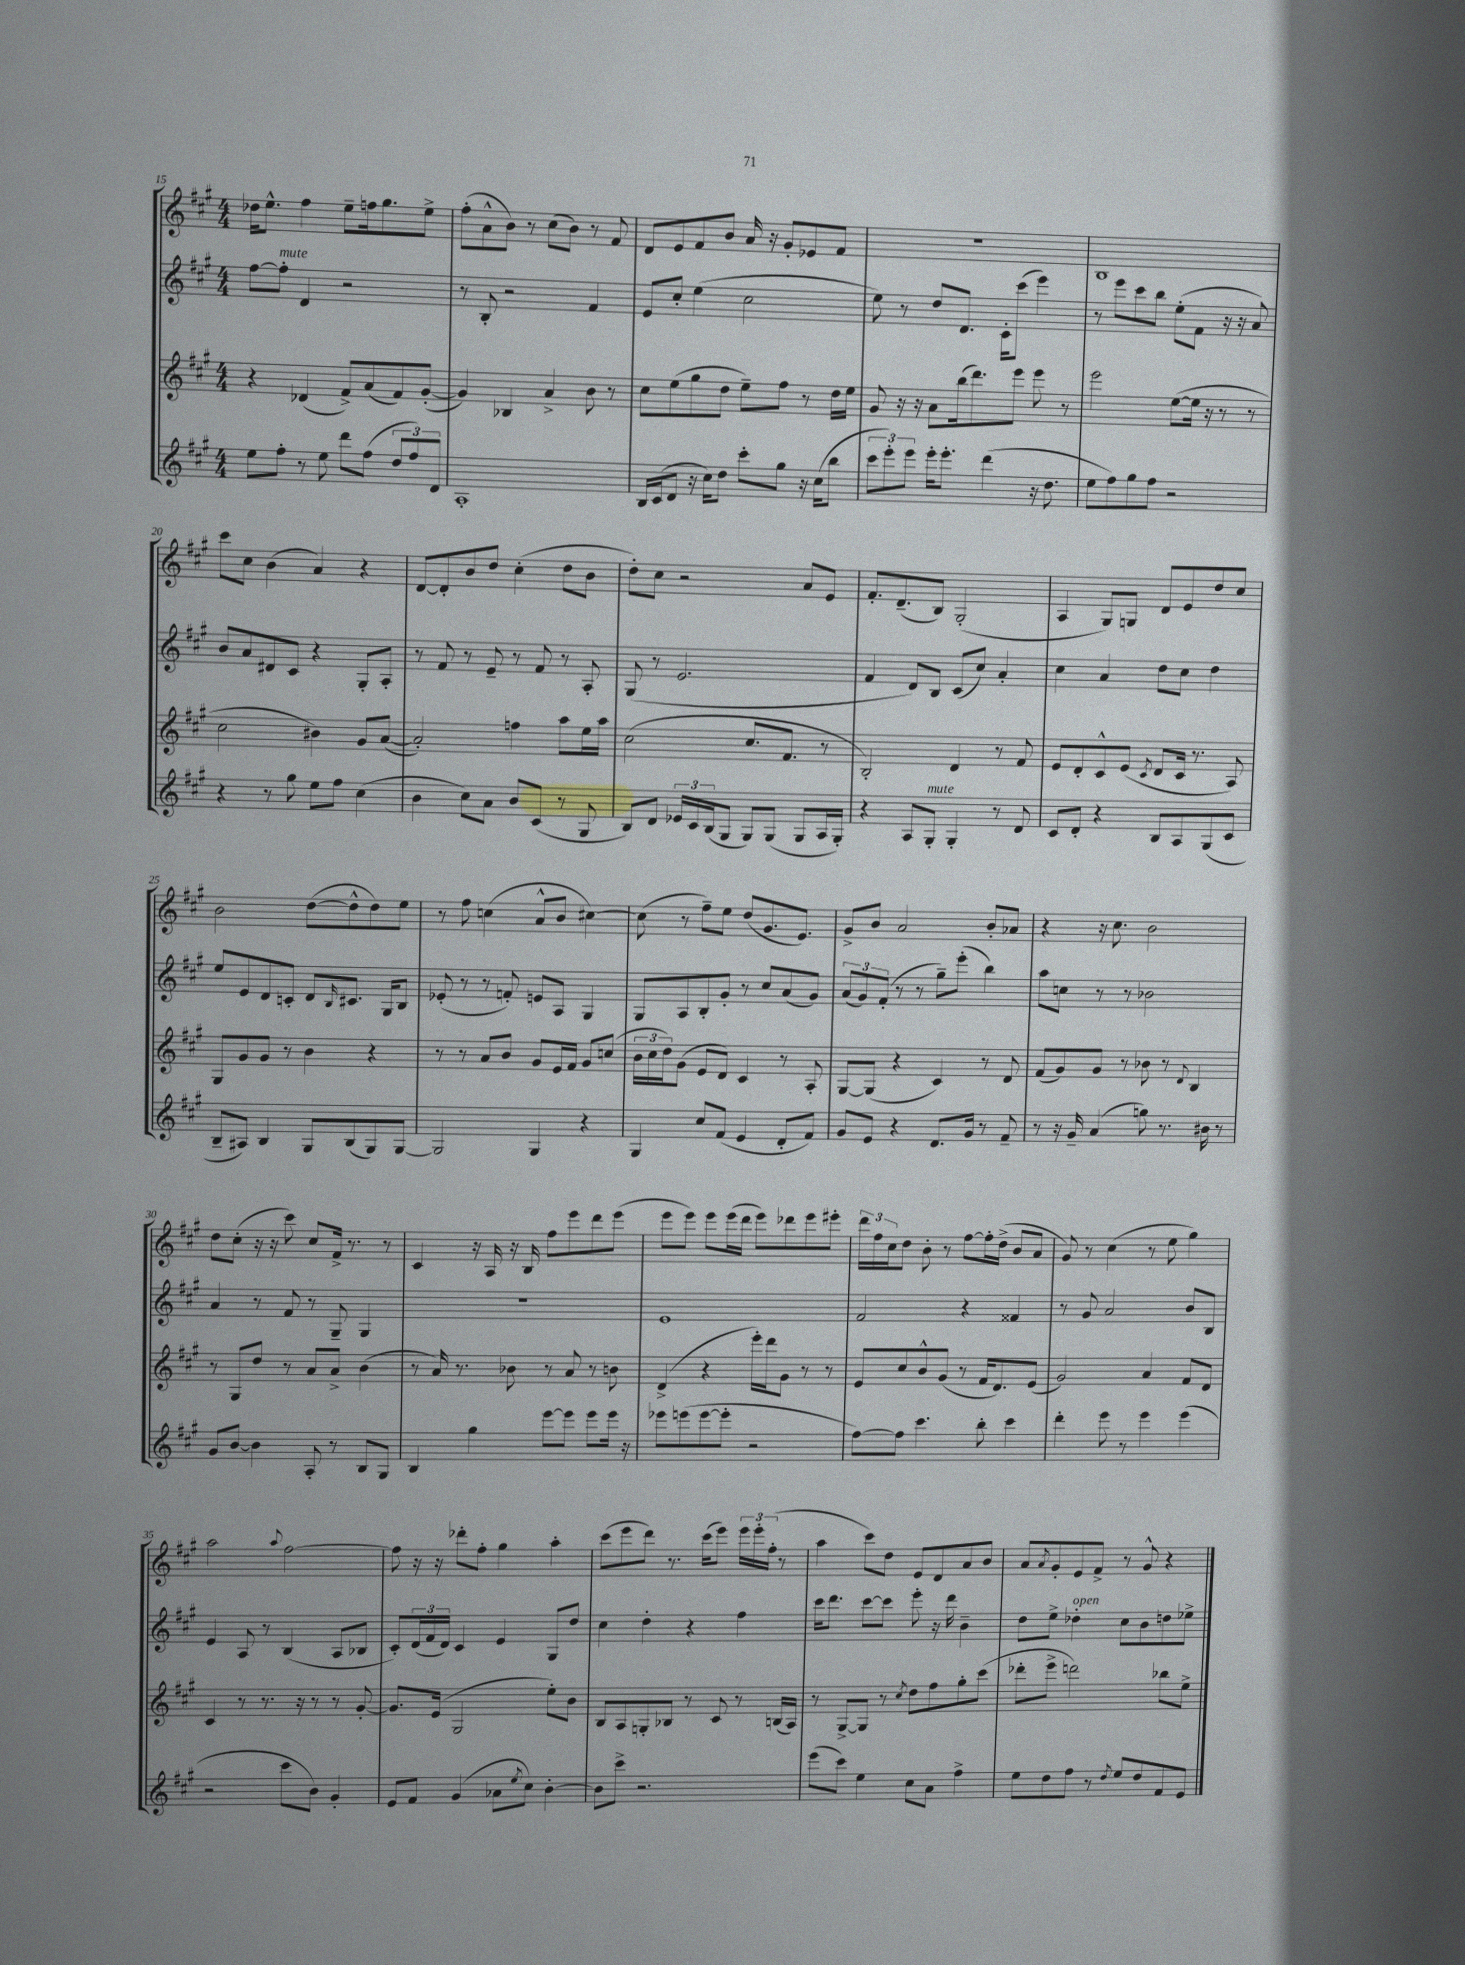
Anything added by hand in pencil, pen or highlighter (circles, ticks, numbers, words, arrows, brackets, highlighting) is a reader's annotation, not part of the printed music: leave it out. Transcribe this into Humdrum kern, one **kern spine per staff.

**kern	**kern	**kern	**kern
*staff4	*staff3	*staff2	*staff1
*clefG2	*clefG2	*clefG2	*clefG2
*k[f#c#g#]	*k[f#c#g#]	*k[f#c#g#]	*k[f#c#g#]
*M4/4	*M4/4	*M4/4	*M4/4
8ee	4r	[8ff#	16dd-
.	.	.	8.ee^^
8ff#'	.	8ff#']	.
8r	(4d-	4d	4ff#
8ee	.	.	.
8ddd	8f#^)	2r	8ee~
(8ff#	(8a	.	16ff
.	.	.	8.gg#
12dd	8f#)	.	.
12ff#)	.	.	.
.	([8g#'	.	8ee^
12d	.	.	.
=	=	=	=
1A'	4g#])	8r	(8ff#'
.	.	8B'	8a^^
.	4B-	2r	8b)
.	.	.	8r
.	4a^	.	(8cc#
.	.	.	8b)
.	8b	4f#	8r
.	8r	.	8f#
=	=	=	=
16B	8cc#	8e	8d
(16c#	.	.	.
8d	(8ee	8cc#'	8e
16r	8gg#	(4ee	8f#
16cc#)	.	.	.
8dd	8dd	.	8b
8ccc#'	8ee~)	2cc#	16a
.	.	.	16r
8gg#	8ff#	.	8g#'
16r	8r	.	8e-
(16cc#	.	.	.
8bb	16dd	.	8f#
.	16ee	.	.
=	=	=	=
12ccc#	8g#	8ee)	1r
12eee')	.	.	.
.	16r	8r	.
12eee	.	.	.
.	16r	.	.
16eee'	8a	8dd	.
8.eee'	.	.	.
.	(16bb	8.d	.
.	8.ddd)	.	.
(4ddd	.	.	.
.	.	16c#'	.
.	8eee	(8ccc#	.
16r	8eee	4eee)	.
8.dd	.	.	.
.	8r	.	.
=	=	=	=
8ee	2eee	8r	1B
8ff#)	.	8eee	.
8gg#	.	8ccc#	.
8ff#	.	8bb	.
2r	([8ee	(8ee'	.
.	16ee]	8f#	.
.	16r	.	.
.	8r	16r	.
.	.	16r	.
.	8r	8a)	.
=	=	=	=
4r	2cc#	8b	8ccc#
.	.	8a	8cc#
8r	.	8d#	(4b
8gg#	.	8c#	.
8ee	4b#)	4r	4a)
8ff#	.	.	.
(4cc#	8g#	8G#'	4r
.	([8a	8A'	.
=	=	=	=
4b	2a'])	8r	[8d
.	.	8f#	8d']
8cc#)	.	8r	8b
8a	.	8e~	8dd
8b	4ff	8r	(4cc#'
(8c#	.	8f#	.
8r	8aa	8r	8dd
8G#	16ee	8A'	8b
.	16aa	.	.
=	=	=	=
8B)	(2cc#	(8G#	8dd')
8d	.	8r	8cc#
24e-	.	2.e	2r
24c#	.	.	.
(24B	.	.	.
8G#	.	.	.
8G#)	8.cc#	.	.
(8G#	.	.	.
.	8.f#	.	.
8G#	.	.	8a
16A	8r	.	8e
16G#')	.	.	.
=	=	=	=
4r	2B')	4f#	8.f#'
.	.	.	(8.d~
8A	.	8d)	.
8G#'	.	8B	8B)
4G#'	4d	(8c#	(2G#'
.	.	8cc#)	.
8r	8r	4a'	.
8d	8f#	.	.
=	=	=	=
8c#	8e	4cc#	4A
8d'	8d'	.	.
4r	8c#^^	4a	8G#)
.	(8e	.	8G
.	8qc#	.	.
8B	8d	8dd	8d
8A	16c#	8cc#	8e
.	8.r	.	.
(8G#	.	4dd	8dd
8c#	8A)	.	8cc#
=	=	=	=
8B~	8G#	8ee	2b
8A#)	8g#	8e	.
4B	8g#	8d	.
.	8r	8c'	.
8G#	4b	8d	([8dd
.	.	16qqB	.
(8B	.	8.c#	8dd^^]
8G#)	4r	.	8dd)
.	.	16G#	.
[8G#	.	8B	8ee
=	=	=	=
2G#]	8r	(8e-'	8r
.	8r	8r	8ff#
.	8a	8r	(4cc
.	8b	8f')	.
4G#	8g#	8e	8a^^
.	16e	8A	8b
.	16f#	.	.
4r	8g#	4G#	[4cc#)
.	(8cc	.	.
=	=	=	=
4G#	24b	8G#	(8cc#]
.	24cc#	.	.
.	24dd)	.	.
.	(8g#	8A	8r
8cc#	8e	8B'	8ff#~)
(8f#	8d)	8g#'	8ee
4e	4c#	8r	(8dd
.	.	8cc#	8.g#
8d'	8r	(8a	.
.	.	.	8.e)
8f#)	8A'	8g#)	.
=	=	=	=
8g#	[8G#	(12a	8g#^
.	.	12g#)	.
8e	(8G#]	.	8b
.	.	(12f#'	.
4r	4r	8r	2a
.	.	8r	.
8.d	4c#)	8gg#~)	.
.	.	(8eee'	.
16g#	.	.	.
8r	8r	4bb)	8b'
8f#~	8d	.	8a-
=	=	=	=
8r	(8f#	8aa	4r
16r	8g#)	8cc	.
16g#~	.	.	.
(4a	8g#	8r	16r
.	.	.	8.cc#
.	8r	8r	.
8gg)	8b-	2b-	2b
8.r	8r	.	.
.	8qqd	.	.
.	4B	.	.
16b#	.	.	.
8r	.	.	.
=	=	=	=
8g#	8r	4a	8dd
[8b	8G#	.	(8cc#'
4b]	8dd	8r	16r
.	.	.	16r
.	8r	8f#	8ccc#)
8A'	8a	8r	8cc#
8r	8a^	8G#~	16f#^
.	.	.	8.r
8B	(4b	4G#	.
8G#	.	.	8r
=	=	=	=
4B	8r	1r	4c#
.	16a)	.	.
.	8.r	.	.
4gg#	.	.	16r
.	.	.	16A
.	8b-	.	16r
.	.	.	16B
[8eee	8r	.	8ff#
8eee]	8a	.	8eee
8eee	8r	.	8ddd
16eee	8b	.	(8eee
16r	.	.	.
=	=	=	=
8eee-	(4d^	1e	8eee
(8eee	.	.	8eee)
[8eee	4r	.	8eee
8eee']	.	.	(16eee
.	.	.	16ddd
2r	16eee')	.	8eee)
.	16ddd	.	.
.	8g#	.	8ddd-
.	8r	.	8eee
.	8r	.	8eee#'
=	=	=	=
[8ff#)	8e	2f#	24ddd
.	.	.	24ff#
.	.	.	24cc#
8ff#]	8cc#	.	8dd
4.ccc#	8b^^	.	8b'
.	(8g#	.	8r
.	8r	4r	[8ff#
8bb'	16f#	.	16ff#']
.	8.d)	.	(16dd^
4ccc#	.	4f##	8b
.	(8e	.	8a
=	=	=	=
4ddd'	2g#)	8r	8g#)
.	.	8g#	8r
8eee	.	2a	(4cc#
8r	.	.	.
4eee	4a	.	8r
.	.	.	8ee
(4eee	8f#	8b	4gg#)
.	8d	8B	.
=	=	=	=
2r	4c#	4e	2aa
.	8r	8A	.
.	8.r	8r	.
.	.	.	8qqaa
8ccc#	.	(4B	[2ff#
.	16r	.	.
8b)	8r	.	.
4g#'	8r	8A	.
.	[8g#'	8B-	.
=	=	=	=
8e	8.g#]	8c#')	8ff#]
8f#	.	(24d	16r
.	.	24f#	.
.	(16e	.	16r
.	.	24d)	.
(4g#	2G#	4c#	8ddd-'
.	.	.	8ff#'
8a-	.	4e	4gg#
8qee	.	.	.
8cc#)	.	.	.
[4b'	8ee')	8G#	4aa'
.	8b	8dd	.
=	=	=	=
8b]	8B	4cc#	(8ccc#
8ccc#^	8A	.	8eee
2.r	8G'	4dd'	8ddd)
.	8B-	.	8.r
.	8r	4r	.
.	.	.	(16ccc#
.	8c#	.	8eee)
.	8r	4ff#	24eee
.	.	.	24eee'
.	.	.	(24ff#'
.	(16B	.	8r
.	16A)	.	.
=	=	=	=
(8eee	8r	16ccc#	4aa
.	.	8.ddd	.
8ccc#)	[8G#^	.	.
4ee	8G#]	[8ccc#	8ccc#)
.	8r	8ccc#]	8dd
.	8qcc#	.	.
8cc#	8dd	8eee'	8e
8a	8ff#	16r	8d
.	.	16ddd	.
4ff#^	8gg#'	4b~	8a
.	(8ccc#	.	8b
=	=	=	=
8ee	8ddd-'	8dd	8a
.	.	.	8qa
8dd	8eee^	8ee^	8g#'
8ff#	2ddd)	4dd-'	8e
8r	.	.	8f#^
8qdd	.	.	.
8ee	.	8cc#	8r
8dd	.	8b	8g#^^
8f#	8bb-	8dd	4r
8e	8ee^	8ee-^	.
==	==	==	==
*-	*-	*-	*-
